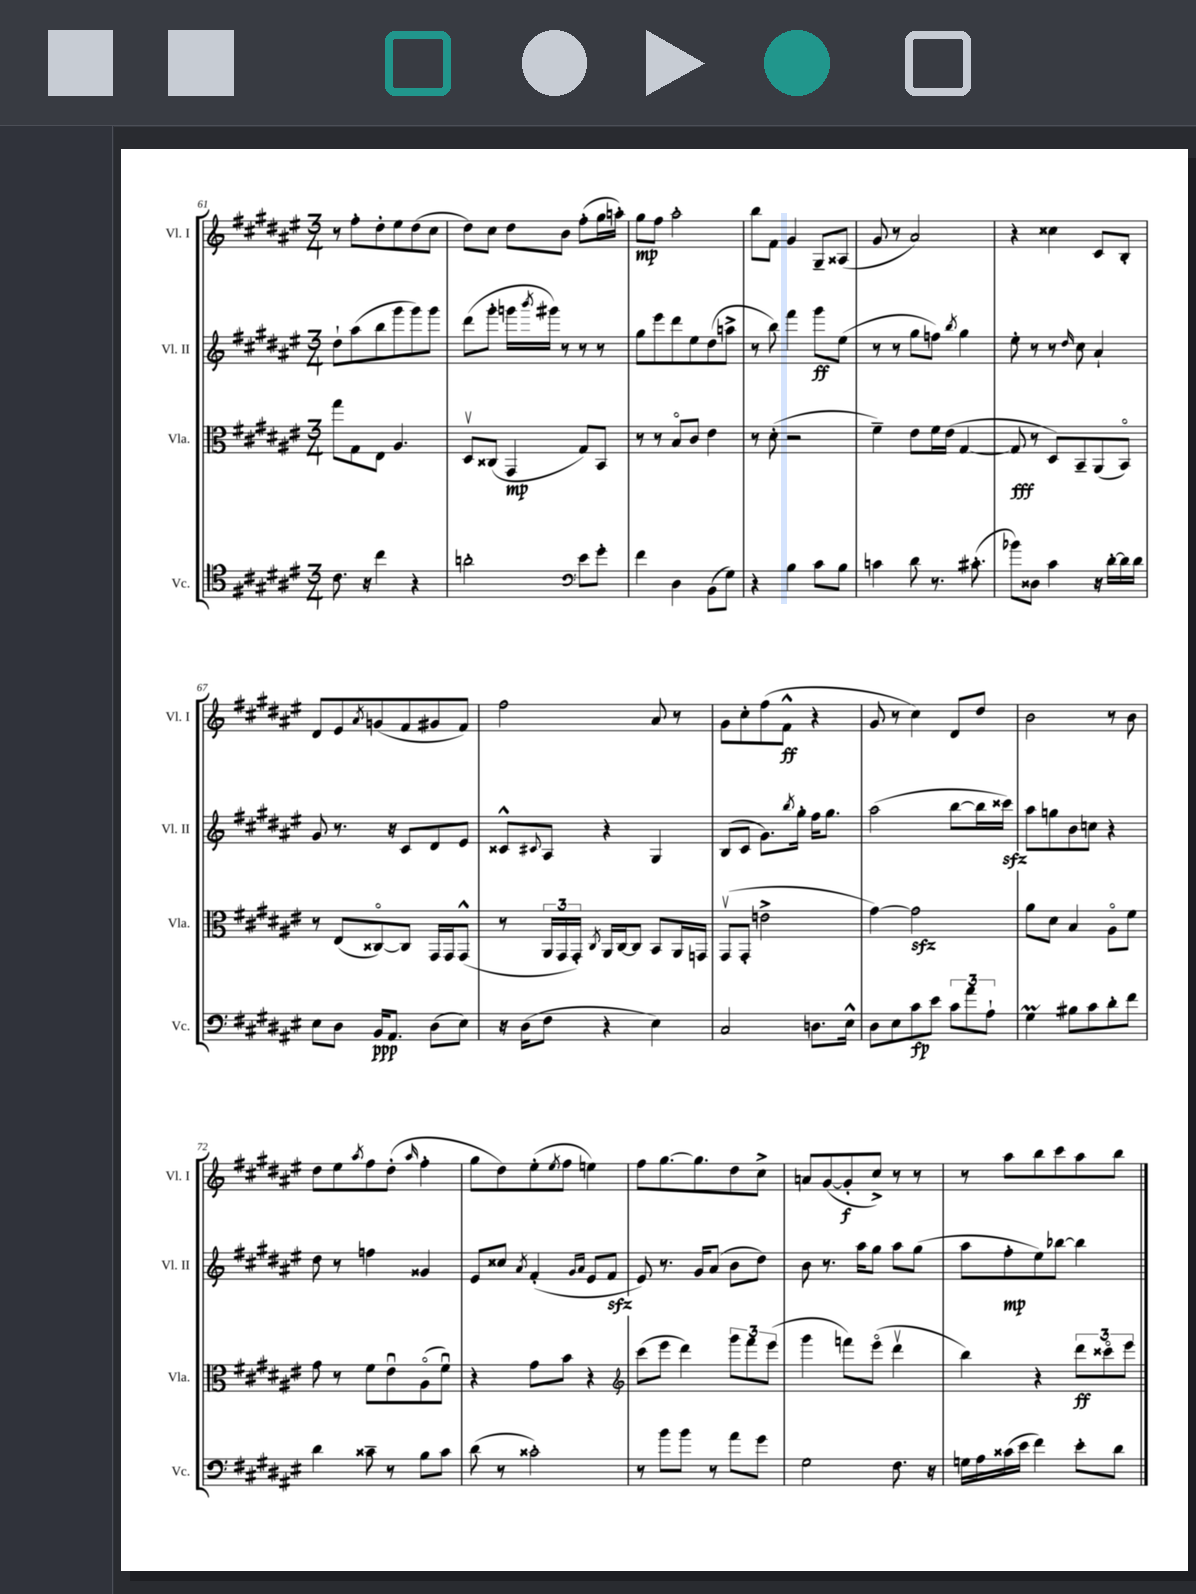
<<
\new StaffGroup <<
\new Staff = "s0" \with { instrumentName = "Vl. I" shortInstrumentName = "Vl. I" } {
    \clef treble \key fis \major \numericTimeSignature \time 3/4
    r8 fis''8-. dis''8-. eis''8 dis''8( cis''8 |
    dis''8) cis''8 dis''8 b'8 fis''8-.( gis''16 a''16-.) |
    gis''8\mp fis''8 ais''2-. |
    b''8 fis'8 gis'4 gis8-- aisis8( |
    gis'8 r8 ais'2) |
    r4 cisis''4 cis'8 b8-. |
    dis'8 eis'8 \acciaccatura { ais'8 } g'8( fis'8 gis'8 fis'8) |
    fis''2 ais'8 r8 |
    gis'8 cis''8-. fis''8( fis'8-^\ff r4 |
    gis'8 r8 cis''4) dis'8 dis''8 |
    b'2 r8 b'8 |
    dis''8 eis''8 \acciaccatura { ais''8 } fis''8 dis''8-.( \grace { ais''16 } fis''4-. |
    gis''8 dis''8) eis''8-.( \acciaccatura { eis''8 } fis''8 e''4) |
    fis''8 gis''8.~ gis''8. dis''8 cis''8-> |
    a'8 gis'8~( gis'8-.\f cis''8->) r8 r8 |
    r8 ais''8 b''8 cis'''8 ais''8 b''8 \bar "|." |
}
\new Staff = "s1" \with { instrumentName = "Vl. II" shortInstrumentName = "Vl. II" } {
    \clef treble \key fis \major \numericTimeSignature \time 3/4
    dis''8-! ais''8( b''8 gis'''8 gis'''8) gis'''8 |
    dis'''8( gis'''8-. g'''16 \acciaccatura { b'''8 } gis'''16) r8 r8 r8 |
    gis''8 eis'''8 dis'''8 eis''8 dis''8( a''8-> |
    r8 b''8) fis'''4 gis'''8\ff eis''8( |
    r8 r8 gis''8 f''8) \acciaccatura { b''8 } gis''4 |
    eis''8-. r8 r8 \grace { dis''16 } cis''8 ais'4-! |
    gis'8 r8. r16 cis'8 dis'8 eis'8 |
    cisis'8-^ \appoggiatura { cis'8 } ais8 r4 gis4 |
    b8( cis'8 gis'8.) \acciaccatura { b''8 } gis''16-. fis''16 gis''8. |
    ais''2( b''8~ b''16 cisis'''16\sfz) |
    ais''8 g''8 b'8 c''8 r4 |
    dis''8 r8 f''4 gisis'4 |
    eis'8 cisis''8 \acciaccatura { ais'8 } fis'4-.( \grace { gis'16 ais'16 } eis'8 fis'8\sfz |
    eis'8) r8. gis'16 ais'8( b'8 dis''8) |
    b'8 r8. ais''16 gis''8 ais''8 gis''8( |
    ais''8 fis''8-.\mp eis''8) bes''8~ bes''4 \bar "|." |
}
\new Staff = "s2" \with { instrumentName = "Vla." shortInstrumentName = "Vla." } {
    \clef alto \key fis \major \numericTimeSignature \time 3/4
    gis''8 gis8 eis8 ais4. |
    dis8\upbow cisis8( gis,4\mp gis8) b,8 |
    r8 r8 b8\flageolet cis'8 eis'4 |
    r8 dis'8-.( r2 |
    fis'4--) eis'8 fis'16 eis'16( gis4~ |
    gis8\fff r8 dis8) b,8-- ais,8( b,8\flageolet) |
    r8 eis8( cisis8~\flageolet) cisis8 gis,16 gis,16 gis,8-^( |
    r8 \tuplet 3/2 { ais,16 gis,16 gis,16-.) } \acciaccatura { cis8 } ais,16 cis16~ cis8 b,8 ais,16 g,16 |
    gis,8\upbow( gis,8-. e'2-> |
    gis'4~) gis'2\sfz |
    ais'8 dis'8 b4 ais8\flageolet fis'8 |
    gis'8 r8 fis'8 eis'8\downbow ais8\flageolet( fis'8\downbow) |
    r4 gis'8 b'8 r4 |
    \clef treble cis'''8( eis'''8 dis'''4) \tuplet 3/2 { gis'''8 fis'''8 eis'''8( } |
    gis'''4 f'''8) eis'''8\flageolet( dis'''4\upbow |
    b''4) r4 \tuplet 3/2 { dis'''8\ff cisis'''8\flageolet eis'''8 } \bar "|." |
}
\new Staff = "s3" \with { instrumentName = "Vc." shortInstrumentName = "Vc." } {
    \clef tenor \key fis \major \numericTimeSignature \time 3/4
    cis'8. r16 cis''4 r4 |
    a'2-. \clef bass eis'8 gis'8-. |
    fis'4 dis4 b,8( gis8) |
    r4 b4 cis'8 b8 |
    c'4 dis'8 r8. cis'8.-.( |
    bes'8) disis8 cis'4 r16 dis'16~-. dis'16 dis'16 |
    eis8 dis8 b,16\ppp ais,8. dis8( eis8) |
    r16 dis16( fis8 r4 eis4) |
    cis2 d8. eis16-^ |
    dis8 eis8 cis'8\fp eis'8 \tuplet 3/2 { cis'8 ais'8 ais8-! } |
    gis4\prall bis8 cis'8 dis'8-. fis'8 |
    dis'4 cisis'8-- r8 b8 cisis'8 |
    dis'8( r8 cisis'2-.) |
    r8 b'8 b'8 r8 ais'8 gis'8 |
    gis2 fis8. r16 |
    g16 ais16 cisis'16( eis'16 fis'4) eis'8-. dis'8 \bar "|." |
}
>>
>>
\layout { \context { \Score currentBarNumber = #61 } }
